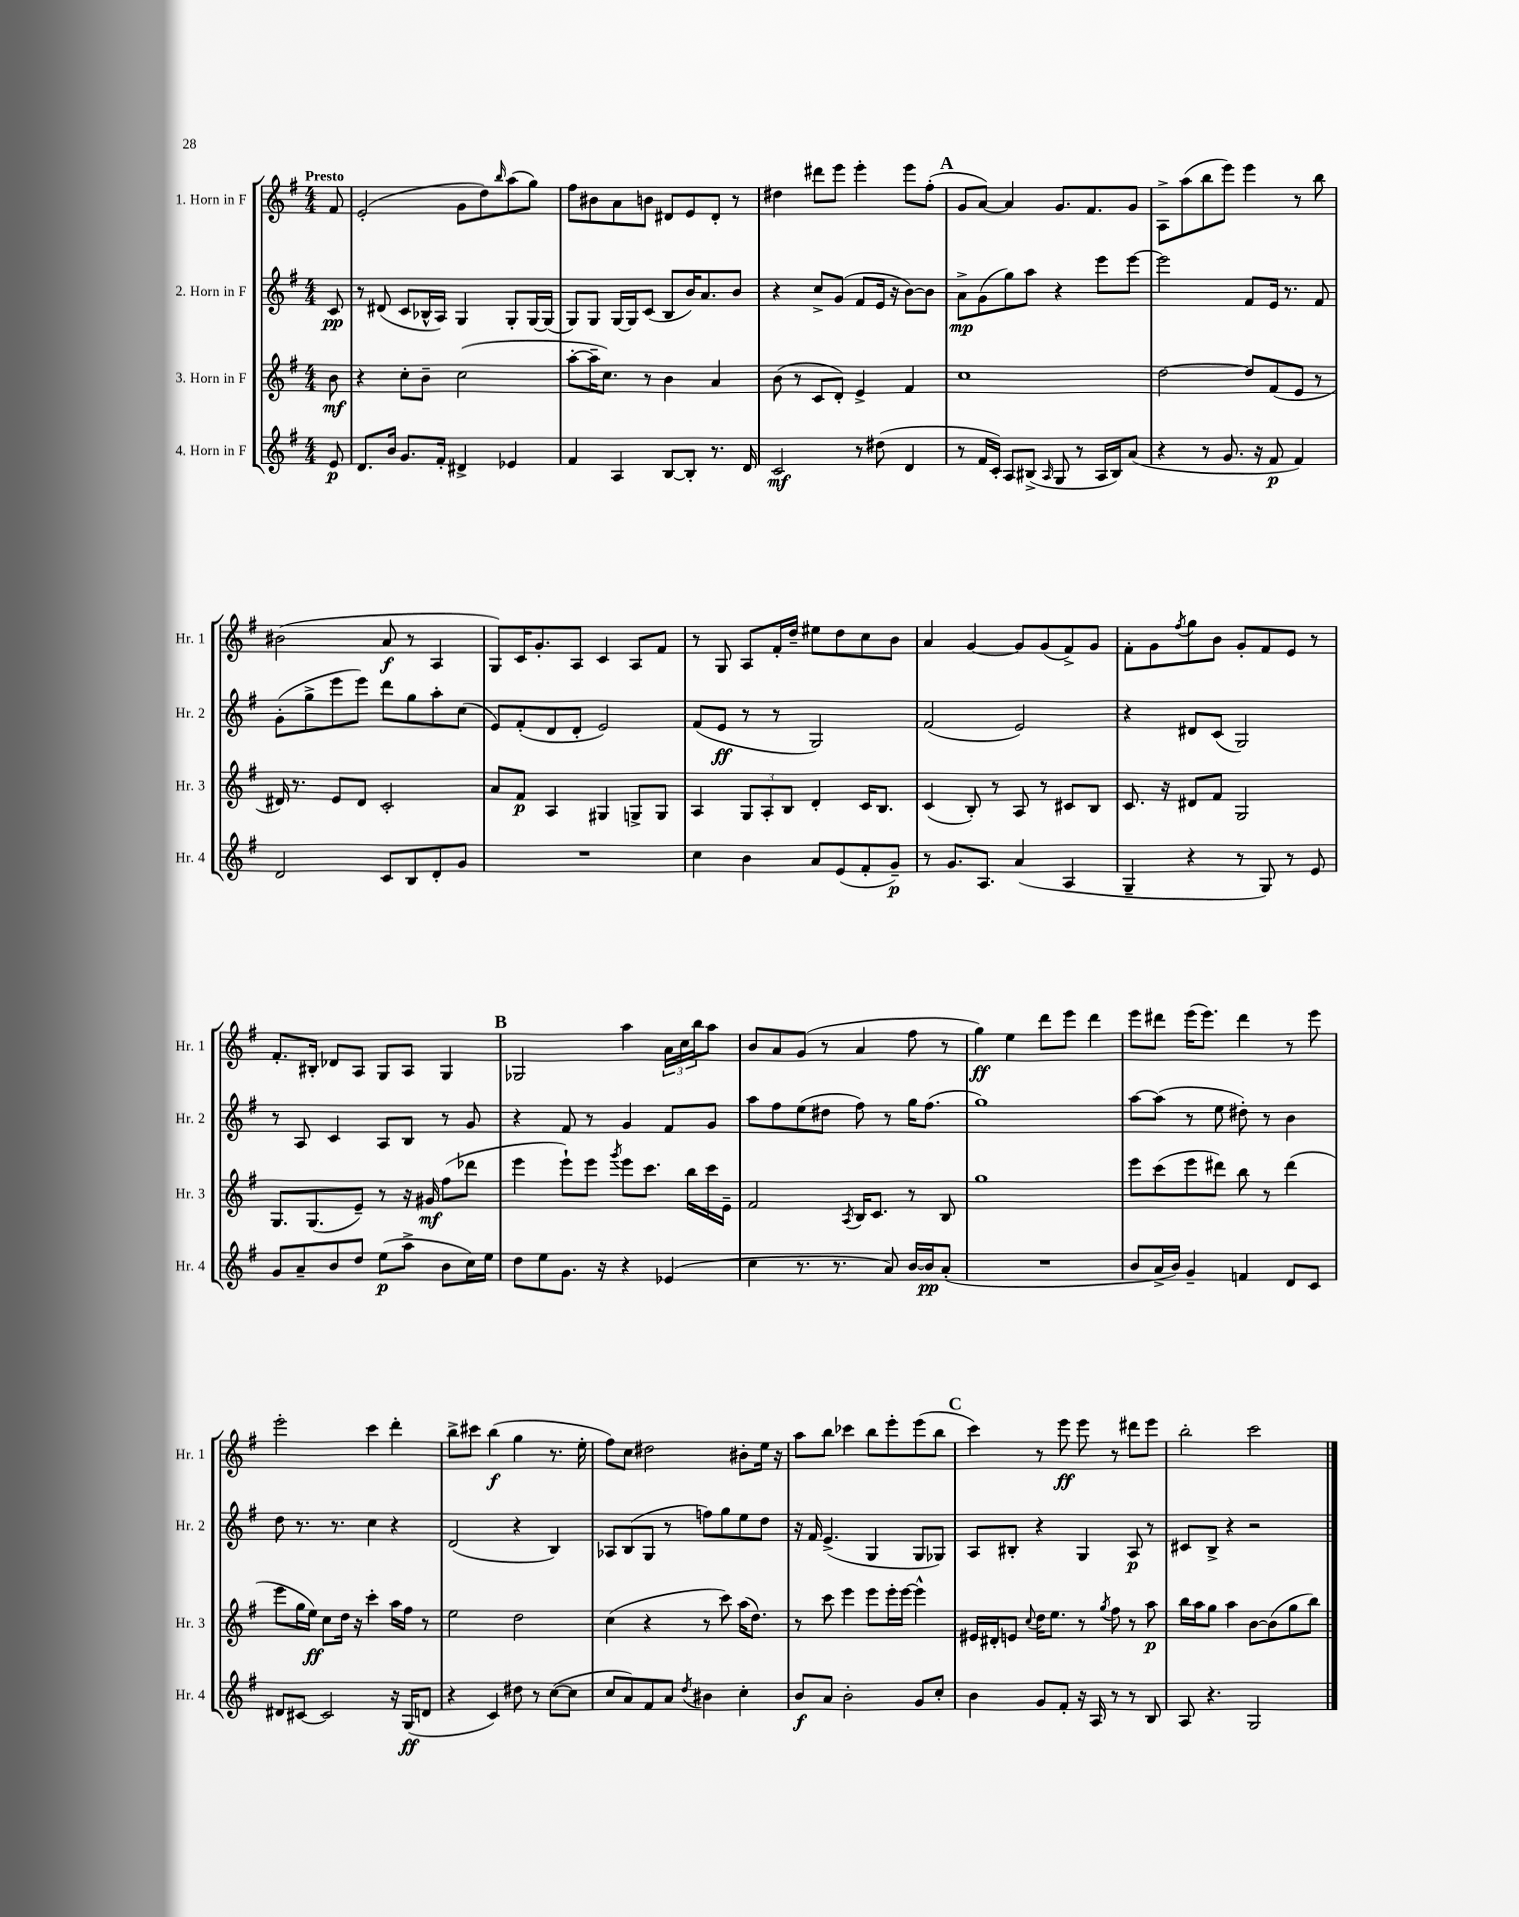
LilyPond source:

<<
\new StaffGroup <<
\new Staff = "s0" \with { instrumentName = "1. Horn in F" shortInstrumentName = "Hr. 1" } {
    \clef treble \key g \major \numericTimeSignature \time 4/4 \partial 8 \tempo "Presto"
    fis'8 |
    e'2-.( g'8 d''8) \grace { b''16 } a''8( g''8) |
    fis''8 bis'8 a'8 b'8 dis'8 e'8 dis'8-. r8 |
    dis''4 dis'''8 e'''8 e'''4-. e'''8 fis''8-.( |
    \mark \markup { \bold "A" } g'8 a'8~) a'4 g'8. fis'8. g'8 |
    a8-> a''8( b''8 e'''8) e'''4 r8 b''8 |
    bis'2( a'8\f r8 a4 |
    g8) c'16 g'8.-. a8 c'4 a8 fis'8 |
    r8 g8 a8 fis'16-. d''16-- eis''8 d''8 c''8 b'8 |
    a'4 g'4~ g'8 g'8( fis'8->) g'8 |
    fis'8-. g'8 \acciaccatura { fis''8 } g''8 b'8 g'8-. fis'8 e'8 r8 |
    fis'8.-. bis16-. des'8 a8 g8 a8 g4 |
    \mark \markup { \bold "B" } ges2 a''4 \tuplet 3/2 { a'16 c''16 b''16 } a''8 |
    b'8 a'8 g'8( r8 a'4 fis''8 r8 |
    g''4\ff) e''4 d'''8 e'''8 d'''4 |
    e'''8 dis'''8 e'''16( e'''8.) dis'''4 r8 e'''8 |
    e'''2-. c'''4 d'''4-. |
    b''8-> cis'''8 b''4\f( g''4 r8. e''16-. |
    fis''8) c''8 dis''2 bis'8-. e''16 r16 |
    a''8 b''8 ces'''4 b''8 e'''8-. e'''8( b''8 |
    \mark \markup { \bold "C" } c'''4) r8 e'''8\ff e'''8 r8 dis'''8 e'''8 |
    b''2-. c'''2 \bar "|." |
}
\new Staff = "s1" \with { instrumentName = "2. Horn in F" shortInstrumentName = "Hr. 2" } {
    \clef treble \key g \major \numericTimeSignature \time 4/4 \partial 8
    c'8\pp |
    r8 dis'8( c'8 bes16-^ a16) g4 g8-. g16~ g16( |
    g8) g8 g16~ g16 c'8( b8 b'16) a'8. b'8 |
    r4 c''8-> g'8( fis'8 e'16 r16 b'8~) b'8 |
    \mark \markup { \bold "A" } a'8->\mp g'8( g''8) a''8 r4 e'''8 e'''8~ |
    e'''2 fis'8 e'16 r8. fis'8 |
    g'8-.( g''8-> e'''8 e'''8) d'''8 g''8 a''8-. c''8( |
    e'8) fis'8-.( d'8 d'8-. e'2) |
    fis'8( e'8\ff r8 r8 g2) |
    fis'2( e'2) |
    r4 dis'8 c'8( g2) |
    r8 a8 c'4 a8 b8 r8 g'8 |
    \mark \markup { \bold "B" } r4 fis'8 r8 g'4 fis'8 g'8 |
    a''8 fis''8 e''8( dis''8 fis''8) r8 g''16 fis''8.( |
    g''1) |
    a''8~ a''8( r8 e''8 dis''8-.) r8 b'4 |
    d''8 r8. r8. c''4 r4 |
    d'2( r4 b4) |
    aes8 b8( g8 r8 f''8) g''8 e''8 d''8 |
    r16 fis'16 e'4.->( g4 g8 ges8) |
    \mark \markup { \bold "C" } a8 bis8-. r4 g4 a8\p r8 |
    cis'8 b8-> r4 r2 \bar "|." |
}
\new Staff = "s2" \with { instrumentName = "3. Horn in F" shortInstrumentName = "Hr. 3" } {
    \clef treble \key g \major \numericTimeSignature \time 4/4 \partial 8
    b'8\mf |
    r4 c''8-. b'8-- c''2( |
    a''8~-. a''16-- c''8.) r8 b'4 a'4 |
    b'8( r8 c'8 d'8-.) e'4-> fis'4 |
    \mark \markup { \bold "A" } c''1 |
    d''2~ d''8 fis'8( e'8 r8 |
    dis'16) r8. e'8 dis'8 c'2-. |
    a'8 fis'8\p a4 gis4 g8-> g8 |
    a4 \tuplet 3/2 { g8 a8-. b8 } d'4-. c'16 b8. |
    c'4( b8-.) r8 a8 r8 cis'8 b8 |
    c'8. r16 dis'8 fis'8 g2 |
    g8. g8.( e'8--) r8 r16 gis'16\mf fis''8( des'''8 |
    \mark \markup { \bold "B" } e'''4 e'''8-!) e'''8 \acciaccatura { g'''8 } e'''8 c'''8. b''16 c'''16 e'16-- |
    fis'2 \acciaccatura { a8 } b16 c'8. r8 b8 |
    g''1 |
    e'''8 c'''8( e'''8 dis'''8) b''8 r8 dis'''4( |
    e'''8 g''16 e''16\ff) c''8 d''16 r16 c'''4-. a''16 fis''16 r8 |
    e''2 d''2 |
    c''4( r4 r8 c'''8) a''16( d''8.) |
    r8 c'''8 e'''4 e'''8 e'''16-. e'''16~ e'''4-^ |
    \mark \markup { \bold "C" } eis'16 dis'16-. e'8 \appoggiatura { c''8 } d''16 e''8. r8 \acciaccatura { g''8 } fis''8 r8 a''8\p |
    b''16 a''16 g''8 a''4 b'8~ b'8( g''8 b''8) \bar "|." |
}
\new Staff = "s3" \with { instrumentName = "4. Horn in F" shortInstrumentName = "Hr. 4" } {
    \clef treble \key g \major \numericTimeSignature \time 4/4 \partial 8
    e'8\p |
    d'8. b'16 g'8. fis'16-. dis'4-> ees'4 |
    fis'4 a4 b8~ b8-. r8. d'16 |
    c'2\mf r8 dis''8( d'4 |
    \mark \markup { \bold "A" } r8 fis'16 c'16-.) a8 bis8->( \grace { a16 } g8 r8 a16 bis16) a'8( |
    r4 r8 g'8. r16 fis'8\p fis'4) |
    d'2 c'8 b8 d'8-. g'8 |
    R1 |
    c''4 b'4 a'8 e'8( fis'8-. g'8--\p) |
    r8 g'8. a8. a'4( a4 |
    g4-- r4 r8 g8) r8 e'8 |
    g'8 a'8-- b'8 d''8 e''8\p( a''8-> b'8 c''16) e''16 |
    \mark \markup { \bold "B" } d''8 e''8 g'8. r16 r4 ees'4( |
    c''4 r8. r8. a'8) b'16~ b'16\pp a'8-.( |
    R1 |
    b'8 a'16-> b'16) g'4-- f'4 d'8 c'8 |
    dis'8 cis'8~ cis'2 r16 g16\ff( d'8 |
    r4 c'4) dis''8 r8 c''8~( c''8 |
    c''8 a'8) fis'8 a'8 \acciaccatura { d''8 } bis'4 c''4-. |
    b'8\f a'8 b'2-. g'8 c''8-. |
    \mark \markup { \bold "C" } b'4 g'8 fis'8-. r16 a16 r8 r8 b8 |
    a8 r4. g2 \bar "|." |
}
>>
>>
\layout { \context { \Score \remove "Bar_number_engraver" } }
